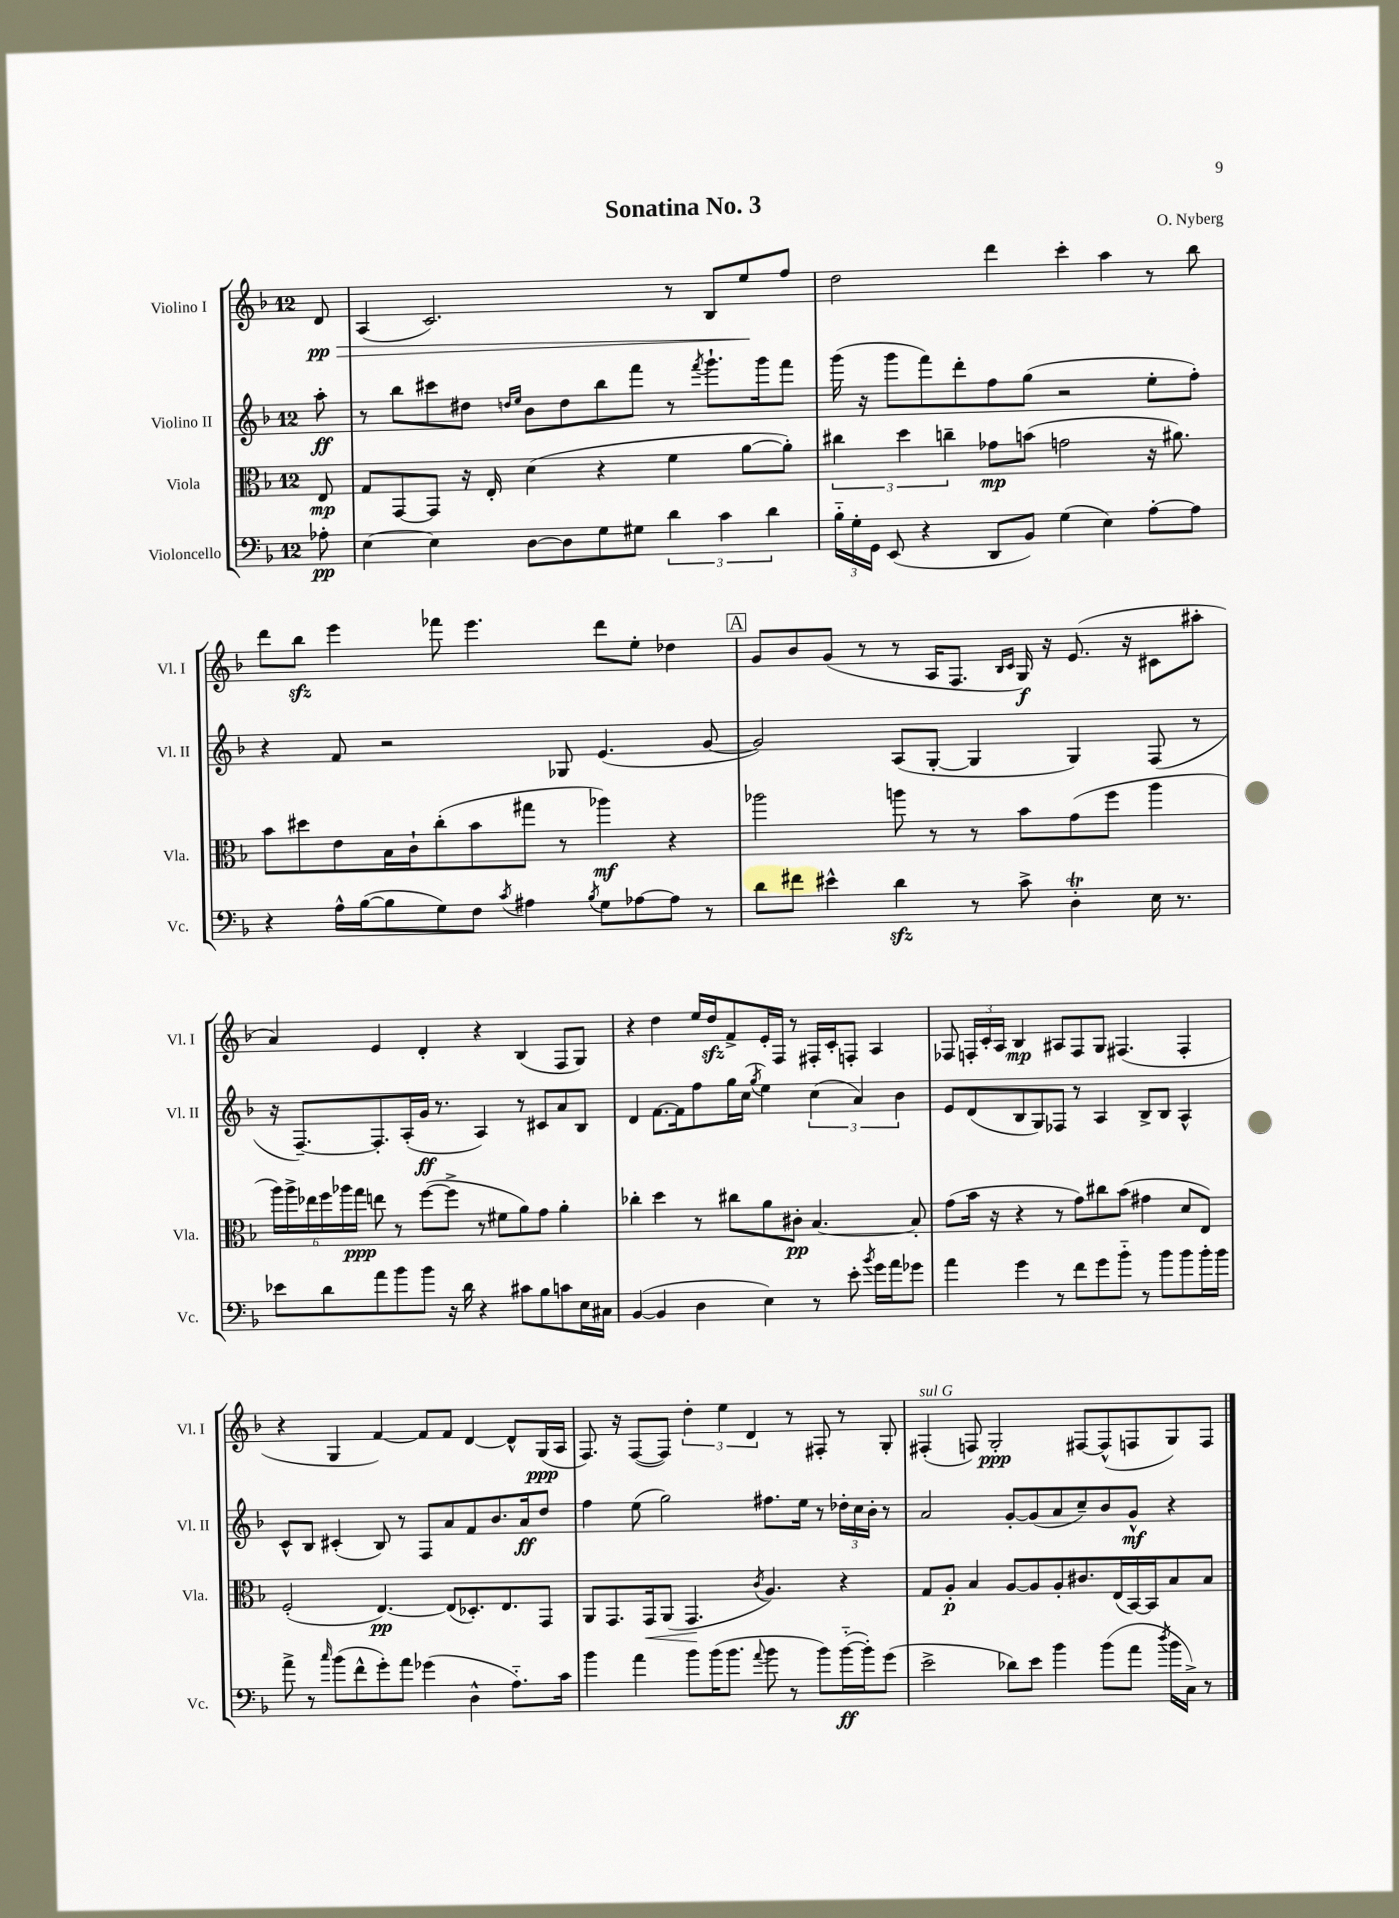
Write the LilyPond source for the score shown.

\header { title = "Sonatina No. 3" composer = "O. Nyberg" }
<<
\new StaffGroup <<
\new Staff = "s0" \with { instrumentName = "Violino I" shortInstrumentName = "Vl. I" } {
    \clef treble \key f \major \once \override Staff.TimeSignature.style = #'single-digit \time 12/8 \partial 8
    \autoBeamOff d'8\pp\> |
    a4( c'2.) r8 bes8[ e''8\! f''8] |
    d''2 d'''4 c'''4-. a''4 r8 bes''8 |
    d'''8[ bes''8]\sfz e'''4 fes'''8 e'''4. d'''8[ e''8]-. des''4 |
    \mark \markup { \box "A" } g'8[ bes'8 g'8]( r8 r8 a16[ f8.] \grace { bes16[ c'16] } g16\f) r16 e'8.( r16 cis'8[ ais''8]-. |
    a'4) e'4 d'4-. r4 bes4( f8[ g8]) |
    r4 d''4 e''16[ d''16\sfz f'8-> e'16-. f16] r8 fis16[-. c'16-. f8]-. a4 |
    fes8 \tuplet 3/2 { f16[-. c'16-. a16] } bes4\mp ais8[ f8 g8] fis4.( fis4-. |
    r4 g4 f'4~) f'8[ f'8] d'4~ d'8[-^ g16\ppp( a16] |
    f8.) r16 f8[~( f8]) \tuplet 3/2 { d''4-. e''4 d'4 } r8 fis8-. r8 g8-. |
    fis4-.^\markup { \italic "sul G" }( f8) g2-.\ppp fis8[~ fis8-^( f8 g8) f8] \bar "|." |
}
\new Staff = "s1" \with { instrumentName = "Violino II" shortInstrumentName = "Vl. II" } {
    \clef treble \key f \major \once \override Staff.TimeSignature.style = #'single-digit \time 12/8 \partial 8
    \autoBeamOff a''8-.\ff |
    r8 bes''8[ cis'''8 dis''8] \grace { d''16[ e''16] } bes'8[ d''8 bes''8 f'''8] r8 \acciaccatura { f'''8 } g'''8.[-! g'''16 f'''8] |
    g'''16( r16 g'''8[ f'''8) d'''8-. f''8 g''8]( r2 e''8[-. f''8]-.) |
    r4 f'8 r2 ges8 e'4.( g'8~ |
    \mark \markup { \box "A" } g'2) a8[( g8]~-. g4 g4) f8( r8 |
    r16 f8.[~--) f8.-. a16-.( g'16]\ff r8. a4) r8 cis'8[ a'8 bes8] |
    d'4 f'8.[~ f'16 f''8 g''16 c''16]( \acciaccatura { g''8 } e''4) \tuplet 3/2 { c''4( a'4) bes'4 } |
    e'8[ d'8( bes8 g8) fes8] r8 a4 bes8[-> bes8] a4-^ |
    c'8[-^ bes8] cis'4-.( bes8) r8 f8[ a'8 f'8 bes'8. a'16\ff d''8] |
    f''4 e''8( g''2) fis''8.[ e''16] r8 \tuplet 3/2 { des''16[-. c''16 bes'16]-. } r8 |
    a'2 g'8[~-. g'8( a'8 c''8--) bes'8 g'8]-^\mf r4 \bar "|." |
}
\new Staff = "s2" \with { instrumentName = "Viola" shortInstrumentName = "Vla." } {
    \clef alto \key f \major \once \override Staff.TimeSignature.style = #'single-digit \time 12/8 \partial 8
    \autoBeamOff e8\mp |
    g8[ g,8~ g,8] r16 e16-. d'4( r4 f'4 a'8[~ a'8]-.) |
    \tuplet 3/2 { cis''4 d''4 c''4-- } ges'8[\mp b'8]( g'2 r16 ais'8.) |
    bes'8[ dis''8 e'8 bes16 c'16-! c''8-.( bes'8 gis''8] r8 aes''4\mf) r4 |
    \mark \markup { \box "A" } aes''2 a''8 r8 r8 bes'8[ g'8( f''8] a''4 |
    \tuplet 6/4 { a''16[) a''16-> ees''16 f''16 aes''16 g''16]\ppp } e''8 r8 f''8[~( f''8]-> r8 fis'8[ a'8) g'8] a'4-. |
    ces''4-. d''4 r8 cis''8[ a'8 cis'8]-.\pp bes4.~ bes8-. |
    g'8[( bes'16] r16 r4 r8 g'8[) cis''8 bes'8]( gis'4 d'8[ e8]) |
    f2-.( e4.~\pp) e8[( des8.-.) e8. g,8] |
    a,8[ g,8. g,16\< a,8]( g,4.\! \acciaccatura { c'8 } a4.) r4 |
    g8[ a8]-.\p bes4 a8[~ a8 a8-. cis'8. e16( bes,16~) bes,16 bes8 bes8] \bar "|." |
}
\new Staff = "s3" \with { instrumentName = "Violoncello" shortInstrumentName = "Vc." } {
    \clef bass \key f \major \once \override Staff.TimeSignature.style = #'single-digit \time 12/8 \partial 8
    \autoBeamOff aes8-.\pp |
    e4~ e4 d8[~ d8 g8 gis8] \tuplet 3/2 { d'4 c'4 d'4 } |
    \tuplet 3/2 { bes16[-_ g16-. g,16] } e,8( r4 d,8[ bes,8]) g4( e4) a8[~-. a8] |
    r4 a16[-^ bes16~( bes8 g8) f8] \acciaccatura { c'8 } ais4 \acciaccatura { bes8 } g8[ aes8~ aes8] r8 |
    \mark \markup { \box "A" } d'8[ fis'8] eis'4-^ d'4\sfz r8 c'8-> d4-.\trill e16 r8. |
    ees'8[ d'8 a'8 bes'8 bes'8] r16 d'16 r4 cis'8[ bes8 c'8 e16 cis16] |
    bes,4~( bes,4 d4 e4) r8 e'8-. \acciaccatura { bes'8 } g'16[ a'16 ges'8] |
    a'4 g'4 r8 f'8[ g'8 bes'8]-_ r8 bes'8[ bes'8 bes'16-. bes'16] |
    a'8-> r8 \grace { c''16 } bes'8[( f'8-^ g'8-.) a'8] ges'4( d4-^ a8.[-_) c'16] |
    bes'4 a'4 bes'8[ bes'16( bes'8.] \appoggiatura { a'8 } bes'8 r8 bes'8[) bes'16~-_\ff( bes'16-.) g'8]( |
    e'2-> des'8[) e'8] bes'4 bes'8[( a'8] \acciaccatura { d''8 } bes'16[ c16]->) r8 \bar "|." |
}
>>
>>
\layout { \context { \Score \remove "Bar_number_engraver" } }
